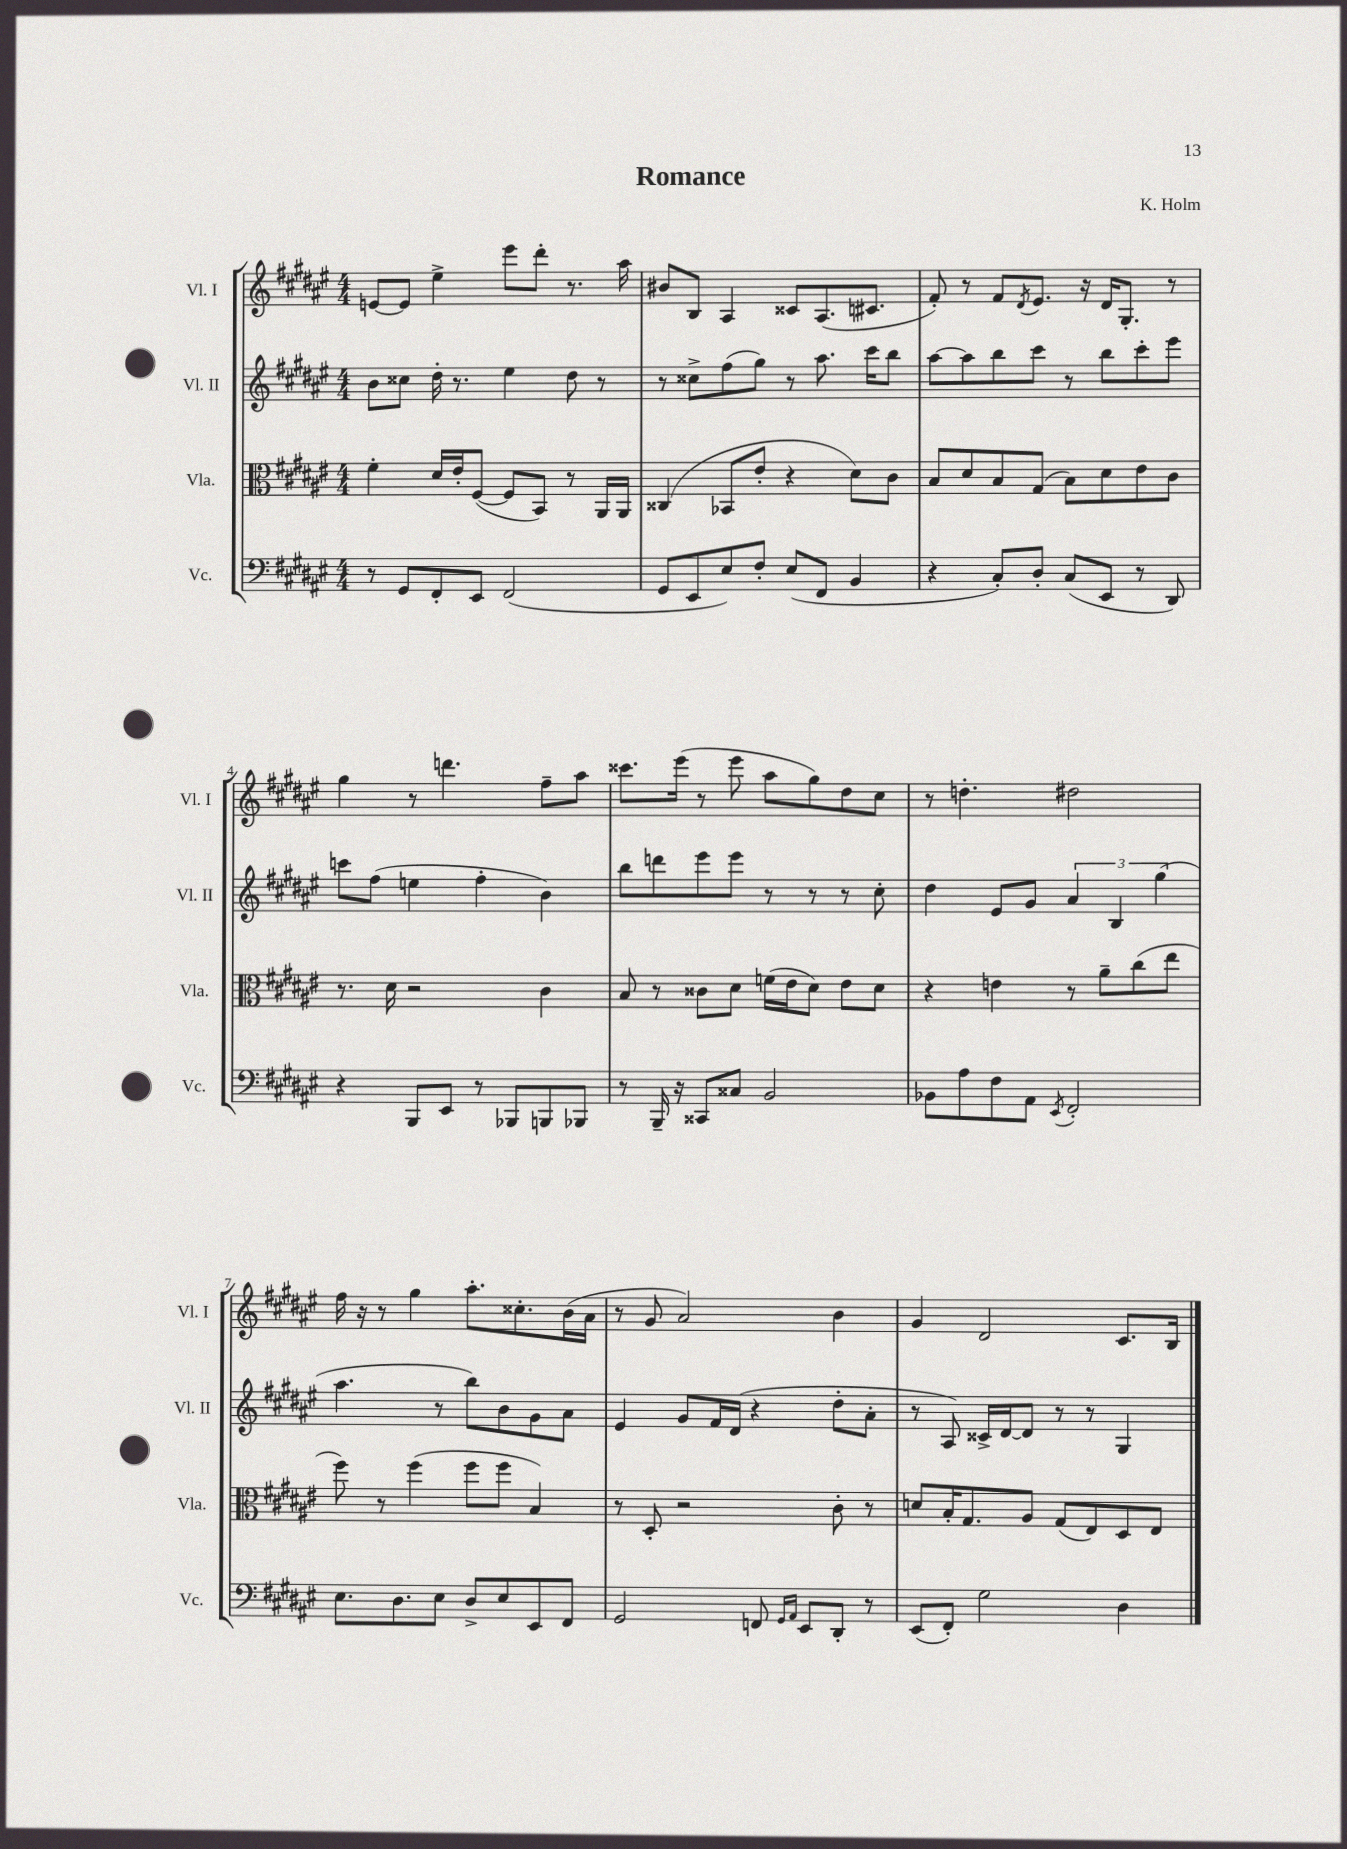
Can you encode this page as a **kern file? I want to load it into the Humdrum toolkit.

**kern	**kern	**kern	**kern
*staff4	*staff3	*staff2	*staff1
*clefF4	*clefC3	*clefG2	*clefG2
*k[f#c#g#d#a#e#]	*k[f#c#g#d#a#e#]	*k[f#c#g#d#a#e#]	*k[f#c#g#d#a#e#]
*M4/4	*M4/4	*M4/4	*M4/4
8r	4f#'	8b	[8e
8GG#	.	8cc##	8e]
8FF#'	16d#	16dd#'	4ee#^
.	16e#'	8.r	.
8EE#	([8F#	.	.
(2FF#	8F#]	4ee#	8eee#
.	8BB)	.	8ddd#'
.	8r	8dd#	8.r
.	16AA#	8r	.
.	16AA#	.	16aa#
=	=	=	=
8GG#	(4C##	8r	8b#
8EE#	.	8cc##^	8B
8E#)	8BB-	(8ff#	4A#
8F#'	8e#'	8gg#)	.
(8E#	4r	8r	8c##
8FF#	.	8.aa#	(8.A#
4BB	8d#)	.	.
.	.	16ccc#	8.c#
.	8c#	8bb	.
=	=	=	=
4r	8B	[8aa#	8f#')
.	8d#	8aa#]	8r
8C#')	8B	8bb	8f#
.	.	.	8qd#
8D#'	(8G#	8ccc#	8.e#
(8C#	8B)	8r	.
.	.	.	16r
8EE#	8d#	8bb	16d#
.	.	.	8.G#'
8r	8e#	8ccc#'	.
8DD#)	8c#	8eee#	8r
=	=	=	=
4r	8.r	8ccc	4gg#
.	.	(8ff#	.
.	16d#	.	.
8BBB	2r	4ee	8r
8EE#	.	.	4.ddd
8r	.	4ff#'	.
8BBB-	.	.	.
8BBB	4c#	4b)	8ff#~
8BBB-	.	.	8aa#
=	=	=	=
8r	8B	8bb	8.ccc##
16BBB~	8r	8ddd	.
16r	.	.	(16eee#
8CC##	8c##	8eee#	8r
8C##	8d#	8eee#	8eee#
2BB	(16f	8r	8aa#
.	16e#	.	.
.	8d#)	8r	8gg#)
.	8e#	8r	8dd#
.	8d#	8cc#'	8cc#
=	=	=	=
8BB-	4r	4dd#	8r
8A#	.	.	4.dd'
8F#	4e	8e#	.
8AA#	.	8g#	.
8qEE#	.	.	.
2FF#'	8r	6a#	2dd#
.	8a#~	.	.
.	.	6B	.
.	(8cc#	.	.
.	.	(6gg#	.
.	8ee#	.	.
=	=	=	=
8.E#	8ff#)	4.aa#	16ff#
.	.	.	16r
.	8r	.	8r
8.D#	.	.	.
.	(4ff#	.	4gg#
8E#	.	8r	.
8D#^	8ff#	8bb)	8.aa#'
8E#	8ff#	8b	.
.	.	.	8.cc##'
8EE#	4B)	8g#	.
8FF#	.	8a#	(16b
.	.	.	16a#
=	=	=	=
2GG#	8r	4e#	8r
.	8D#'	.	8g#
.	2r	8g#	2a#)
.	.	16f#	.
.	.	(16d#	.
8FF	.	4r	.
16qqGG#	.	.	.
16qqAA#	.	.	.
8EE#	.	.	.
8DD#'	8c#'	8dd#'	4b
8r	8r	8a#'	.
=	=	=	=
(8EE#	8d	8r	4g#
8FF#')	16B'	8A#)	.
.	8.G#	.	.
2G#	.	16c##^	2d#
.	.	[16d#	.
.	8A#	8d#]	.
.	(8G#	8r	.
.	8E#)	8r	.
4D#	8D#	4G#	8.c#
.	8E#	.	.
.	.	.	16B
==	==	==	==
*-	*-	*-	*-
